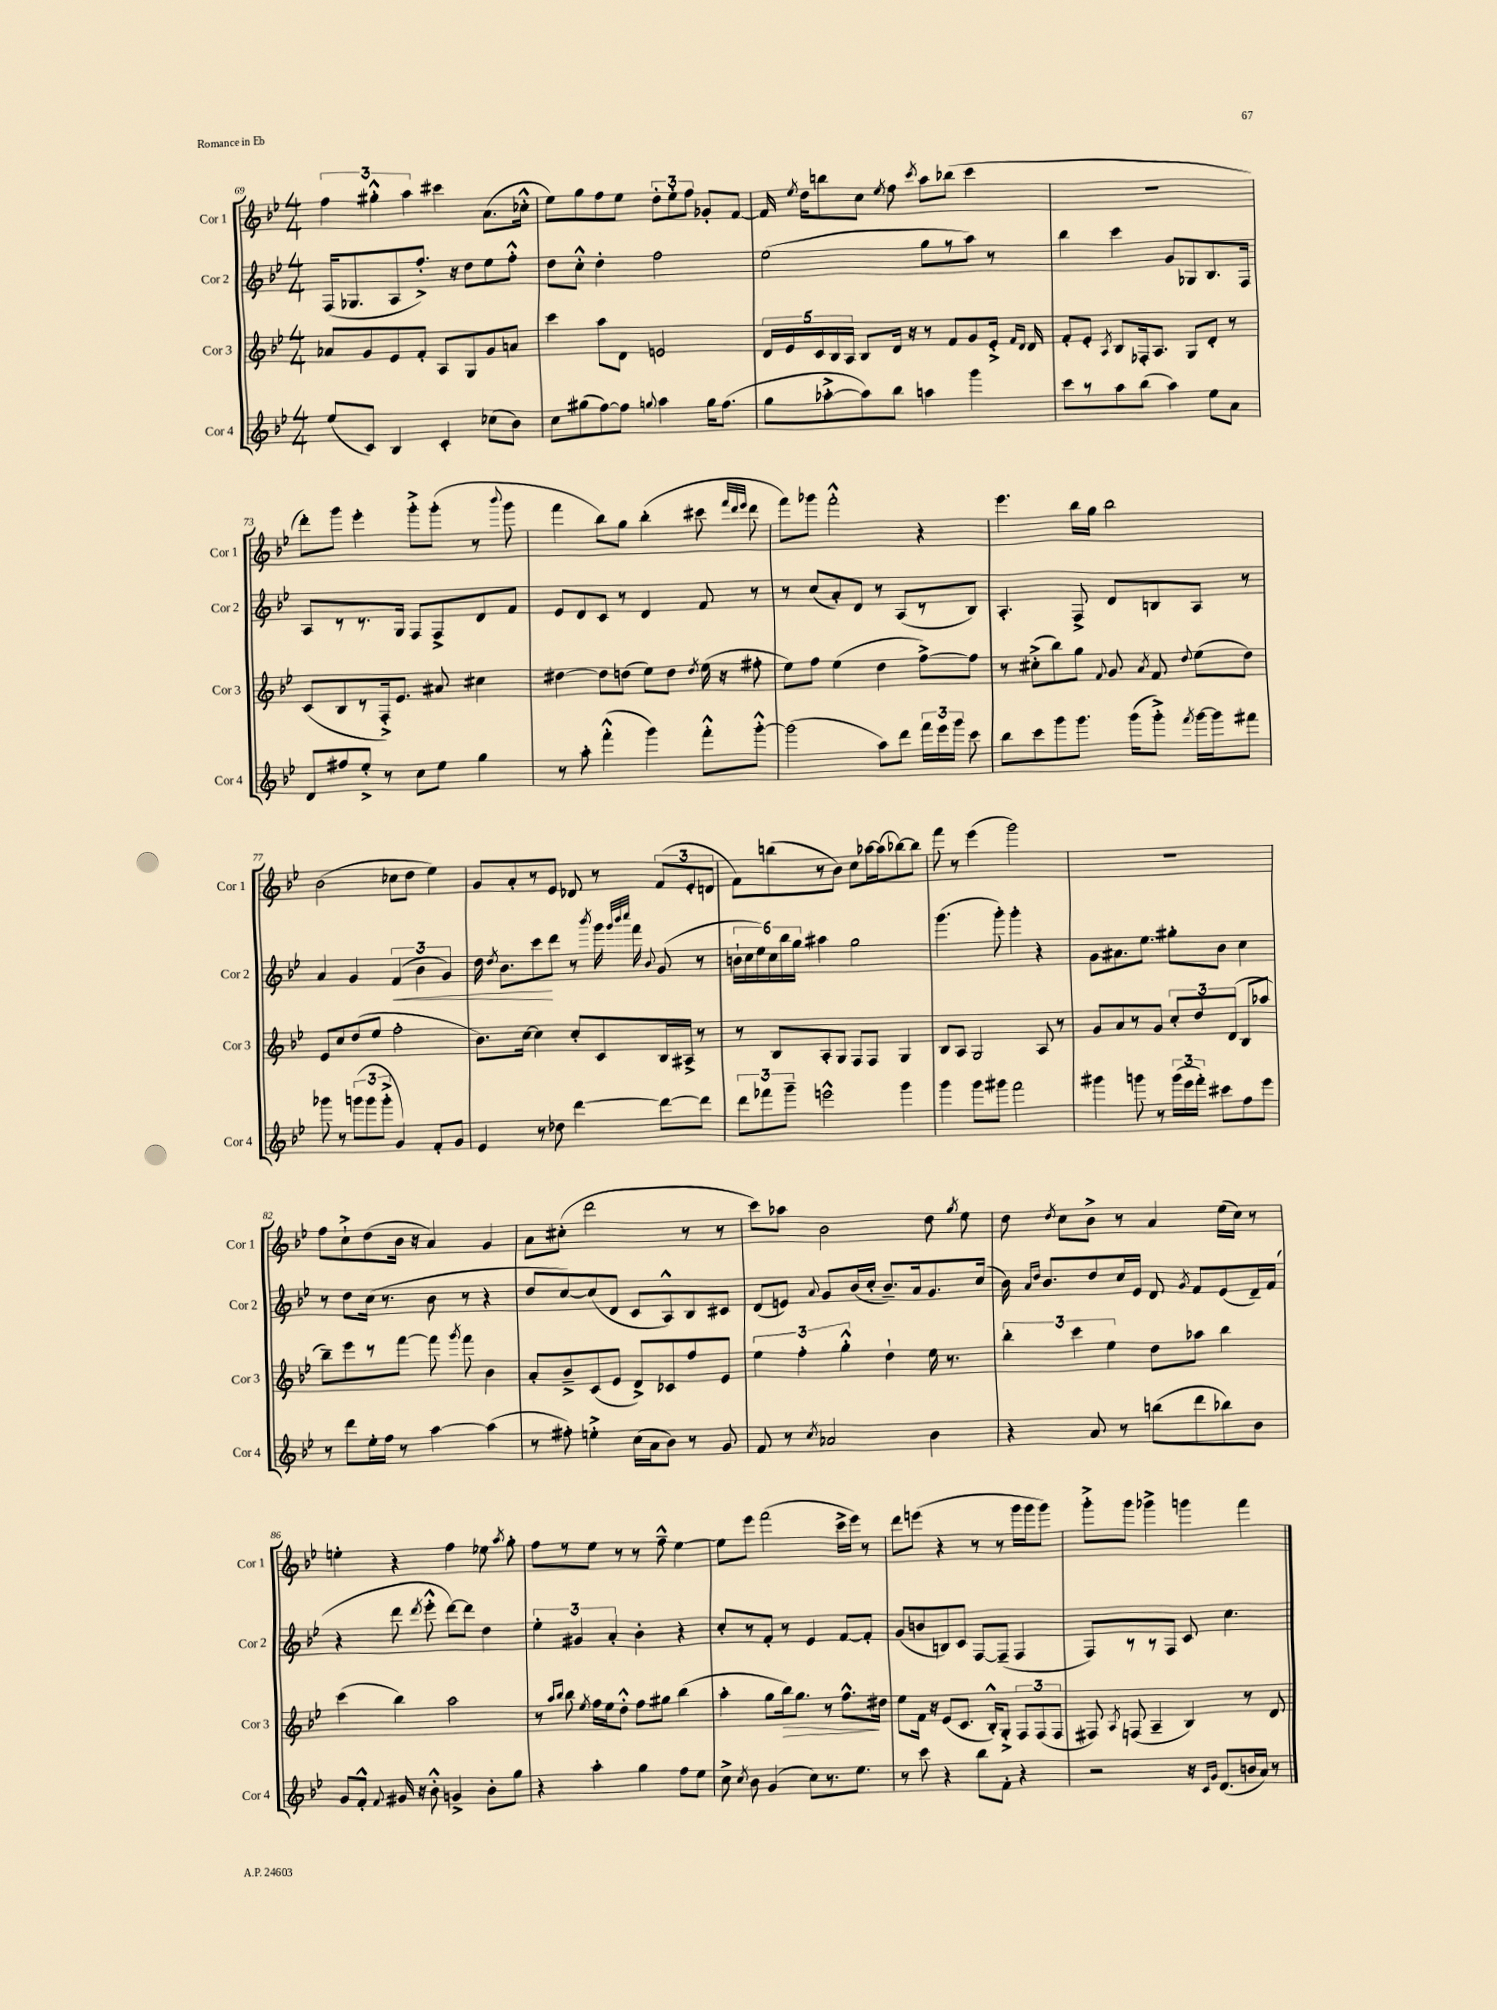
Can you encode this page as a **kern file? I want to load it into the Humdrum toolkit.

**kern	**kern	**kern	**kern
*staff4	*staff3	*staff2	*staff1
*clefG2	*clefG2	*clefG2	*clefG2
*k[b-e-]	*k[b-e-]	*k[b-e-]	*k[b-e-]
*M4/4	*M4/4	*M4/4	*M4/4
(8ee-	8a-	(16F	6ff
.	.	8.G-	.
8c)	8g	.	.
.	.	.	6gg#'^^
4B-	8e-	8A	.
.	.	.	6aa
.	8f'	8.ff'^)	.
4c'	8A	.	4ccc#
.	.	16r	.
.	8G	8dd	.
(8cc-	8g	8ee-	(8.a
8b-)	8a	8ff'^^	.
.	.	.	16cc-'^^
=	=	=	=
8cc	4ccc	8dd	8ee-)
(8gg#	.	8cc'^^	8gg
[8ff)	8aa	4dd'	8ff
8ff]	8d	.	8ee-
8qqgg	.	.	.
4aa	2e	2ff	12dd'
.	.	.	12ee-'
.	.	.	12ff
16gg	.	.	8g-'
(8.ff	.	.	.
.	.	.	[8f
=	=	=	=
8gg	20d	(2ee-	16f]
.	20e-	.	.
.	.	.	8qee-
.	.	.	16dd
.	20c	.	.
[8aa-'^	.	.	8bb
.	20B-	.	.
.	20A	.	.
8aa-])	8B-	.	8cc
.	.	.	8qee-
8bb-	16d	.	8ff
.	16r	.	.
.	.	.	8qccc
4aa	8r	8gg	8aa
.	8f	8r	(8bb-
4ggg	8g	8aa)	4ccc
.	16e-'^	8r	.
.	16qqf	.	.
.	16qqd	.	.
.	16d	.	.
=	=	=	=
8ccc	8f'	4bb-	1r
8r	8e-'	.	.
.	8qA	.	.
8aa	8B-	4ccc	.
(8bb-	16F-'	.	.
.	8.A	.	.
4aa)	.	8g	.
.	8G	8G-	.
8ee-	8d'	8.B-	.
8a	8r	.	.
.	.	16F	.
=	=	=	=
8d	(8c	8A	8ddd')
8ff#	8B-	8r	8ggg
8ee-'^	8r	8.r	4eee-'
8r	16F'^)	.	.
.	8.e-	16G	.
8cc	.	8F	8ggg'^
8ee-	8a#	8F^	(8ggg'
4gg	4cc#	8d	8r
.	.	.	8qqbbb-
.	.	8f	8ggg
=	=	=	=
8r	[4dd#	8e-	4fff
8aa'	.	8d	.
(4fff'^^	8dd#]	8c	8bb-)
.	(8dd	8r	8gg
4ggg)	8ee-)	4d	(4bb-'
.	8dd	.	.
.	8qdd	.	.
8fff'^^	(16ee-	8f	8ccc#
.	16r	.	.
.	.	.	32qqfff
.	.	.	32qqddd
.	.	.	32qqeee-
[8ggg'^^	8ff#'	8r	8ddd
=	=	=	=
(2ggg]	8ee-)	8r	8fff)
.	8ff	(8cc	8ggg-
.	(4ee-	8a')	2fff'^^
.	.	8d	.
8aa)	4dd	8r	.
8ddd	.	(8A	.
24fff	[8ff^)	8r	4r
24eee-	.	.	.
24ggg	.	.	.
8ccc	8ff]	8B-)	.
=	=	=	=
8bb-	8r	4.A'	4.eee-
8ccc	(8cc#'^	.	.
8ggg	8bb-)	.	.
8.ggg	8gg	8F^	16bb-
.	.	.	16gg
.	8qqf	.	.
.	8g	8d	2bb-
(16ggg	.	.	.
.	8qa	.	.
8ggg'^)	8f	8B	.
8qfff	8qqdd	.	.
[16ggg	(8ee-	8A	.
16ggg]	.	.	.
8fff#	8dd)	8r	.
=	=	=	=
8ggg-	8e-	4a	(2b-
8r	8cc	.	.
(12ggg	(8dd	4g	.
12ggg	.	.	.
.	8ee-	.	.
12ggg'^	.	.	.
4g)	2ff'	(6f	8cc-
.	.	.	8dd
.	.	6b-	.
8f'	.	.	4ee-)
.	.	6g)	.
8g	.	.	.
=	=	=	=
4e-	8.b-)	16dd	8g
.	.	8qdd	.
.	.	8.b-	.
.	.	.	8a'
.	[16cc	.	.
8r	4cc]	8ccc	8r
8dd-	.	8ddd	8e-
[4ddd	8cc'	8r	8d-
.	.	8qbbb-	.
.	8c	16ggg	8r
.	.	32qqggg	.
.	.	32qqbbb-	.
.	.	32qqcccc	.
.	.	16fff	.
.	.	8qqb-	.
8ddd_	16B-	(8g	(12f
.	16A#^	.	.
.	.	.	12e-'
8ddd]	8r	8r	.
.	.	.	12d
=	=	=	=
12ddd	8r	24b`	8f)
.	.	24cc	.
12fff-	.	24ee-)	.
.	8B-	24cc	(8bb
12ggg~	.	24bb-	.
.	.	24gg	.
2eee^^	8A'	4aa#	8r
.	8G	.	8b-)
.	8F	2gg	8cc
.	8F	.	[16aa-
.	.	.	(16aa-]
4ggg	4G	.	[8bb-)
.	.	.	8bb-]
=	=	=	=
4ggg	8B-	(4.ggg	8fff
.	8A	.	8r
8ggg	2G	.	(4eee-
8ggg#	.	8ggg')	.
2fff	.	4ggg'	2ggg)
.	8A	4r	.
.	8r	.	.
=	=	=	=
4ggg#	8g	8g	1r
.	8a	8.a#	.
8ggg	8r	.	.
.	.	8.ee-	.
8r	8g	.	.
(24ggg	12cc'	8gg#'	.
24eee-	.	.	.
24fff')	12dd	.	.
8ccc#	.	8b-	.
.	(12d	.	.
8ff	8B-	4cc	.
8eee-	8aa-	.	.
=	=	=	=
8r	8bb-~)	8r	8ff
8ddd	8eee-	8dd	8cc`^
16ee-'	8r	(16cc	(8dd
16ff	.	8.r	.
8r	[8fff	.	16b-
.	.	.	16r
[4aa	8fff]	8b-	4a)
.	8qggg	.	.
.	8fff	8r	.
(4aa]	4b-	4r	4g
=	=	=	=
8r	8a'	8dd	8a
8ff#')	8b-~^	[8cc)	(8cc#'
4ee'^	(8c	(8cc]	2ddd
.	8e-	8d	.
(16cc	8d^)	8c	.
16a	.	.	.
8b-)	8c-	8A^^)	.
8r	8ff	8B-	8r
8g	8e-	8c#	8r
=	=	=	=
8f	6ee-	(8d	8ccc)
8r	.	8e)	8aa-
.	6ff'	.	.
8qcc	.	8qqa	.
2a-	.	8g	2b-
.	6gg'^^	.	.
.	.	(16b-	.
.	.	16cc'	.
.	4dd`	8.b-~)	.
.	.	16a	.
4b-	16ee-	8.g	8dd
.	8.r	.	.
.	.	.	8qgg
.	.	.	8ee-
.	.	(16cc	.
=	=	=	=
4r	6bb-'	16b-)	8dd
.	.	16qqa	.
.	.	16qqdd	.
.	.	8.b-	.
.	.	.	8qdd
.	.	.	8cc
.	6ccc	.	.
8a	.	8dd	8b-^
.	6ee-	.	.
8r	.	16cc	8r
.	.	16e-	.
(8bb	8dd	8d	4a
.	.	8qg	.
8ddd	8aa-	8f	.
8bb-)	4bb-	(8e-	(16ee-
.	.	.	16cc)
8b-	.	16d~)	8r
.	.	(16f	.
=	=	=	=
8g	(4ccc	4r	4ee'
8f'^^	.	.	.
8qqf	.	.	.
16g#	4bb-)	8ddd	4r
16r	.	.	.
.	.	8qddd	.
8b-'^^	.	8eee-'^^	.
4g^	2aa	[8ddd)	4ff
.	.	8ddd]	.
8b-'	.	4dd	8ee-
.	.	.	8qaa
8gg	.	.	8gg'
=	=	=	=
4r	8r	6ee-'	8ff
.	16qqaa	.	.
.	16qqbb-	.	.
.	8bb-	.	8r
.	.	6g#	.
.	8qee-	.	.
4aa'	16ff	.	8ee-
.	16ee-	.	.
.	.	6a'	.
.	8dd'^^	.	8r
4gg	8ff	4b-'	8r
.	8gg#	.	8ff~^^
8ff	(4bb-	4r	[4ee-
8ee-	.	.	.
=	=	=	=
8cc^	4aa'	8cc'	8ee-]
8qcc	.	.	.
8b-	.	8r	8eee-
(4g	8gg	8f'	(2fff
.	16bb-)	8r	.
.	8.gg	.	.
8cc)	.	4e-	.
8.r	8r	.	.
.	8.ff^^	[8f	16ccc^
8.ee-	.	.	16eee-)
.	.	8f']	8r
.	16dd#	.	.
=	=	=	=
8r	8ee-	(8g	8ddd
8ccc	16f	8b	(8eee
.	16r	.	.
4r	(8e-	8B)	4r
.	8.c	8c	.
8bb-	.	[8F	8r
.	16B-'^^)	.	.
8f'	8G'^	(8F~]	8r
4r	12F	4F	16ggg
.	.	.	16ggg
.	(12F	.	.
.	.	.	8ggg)
.	12F	.	.
=	=	=	=
2r	8F#)	8F)	8ggg'^
.	8qA	.	.
.	(8F	8r	8ggg
.	4A~	8r	4ggg-^
.	.	8F	.
16r	4B-)	8c	4ggg
16qqc	.	.	.
16qqg	.	.	.
(8.d	.	.	.
.	.	4.cc	.
16b	8r	.	4fff
16a)	.	.	.
8r	8d	.	.
==	==	==	==
*-	*-	*-	*-
